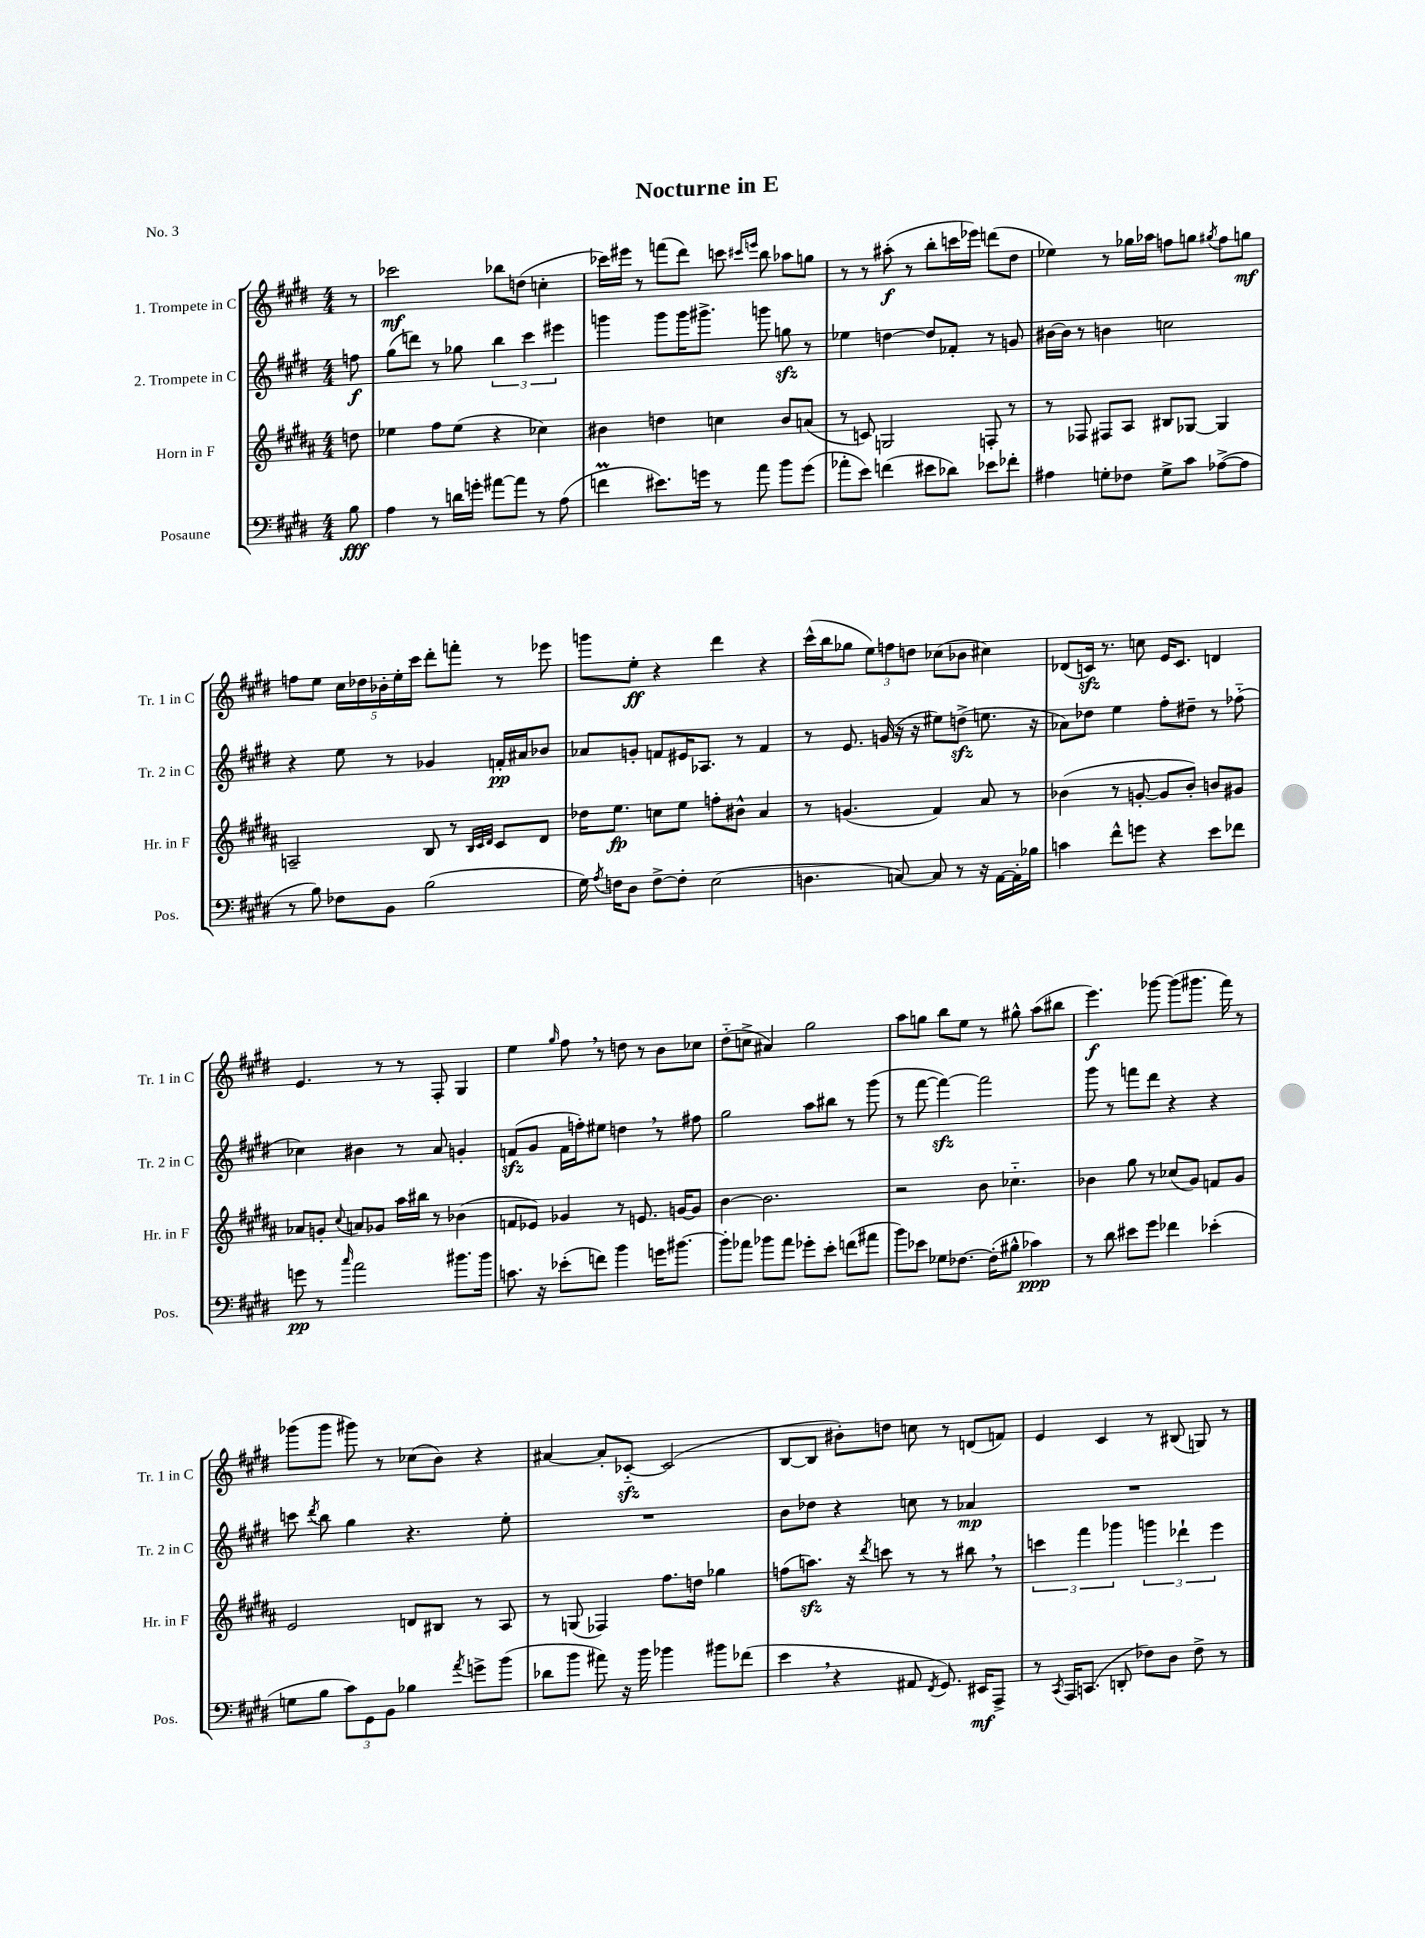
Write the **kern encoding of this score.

**kern	**kern	**kern	**kern
*staff4	*staff3	*staff2	*staff1
*clefF4	*clefG2	*clefG2	*clefG2
*k[f#c#g#d#]	*k[f#c#g#d#a#]	*k[f#c#g#d#]	*k[f#c#g#d#]
*M4/4	*M4/4	*M4/4	*M4/4
8B	8dd	8ff	8r
=	=	=	=
4A	4ee-	(8gg#	2ccc-
.	.	8ddd)	.
8r	8ff#	8r	.
16d	(8ee-	8gg-	.
16g'	.	.	.
[8a#	4r	6bb	8bb-
8a#]	.	.	(8dd
.	.	6ccc#	.
8r	4cc-)	.	4cc'
.	.	6eee#	.
(8A	.	.	.
=	=	=	=
4f	4b#	4ggg	16ccc-)
.	.	.	16eee#
.	.	.	8r
8.e#)	4dd	8ggg	(8fff
.	.	16ggg	8ddd#)
16g	.	8.ggg#^	.
8r	4cc	.	8ccc
.	.	.	16qqccc#
.	.	.	16qqeee
8a	.	8ggg	8bb
8b	8b#	8gg	8aa-
(8g	(8a	8r	8gg
=	=	=	=
8a-'	8r	4ee-	8r
8e)	8c)	.	8r
(4f	2G	[4dd	(8aa#'
.	.	.	8r
8e#	.	8dd]	8bb'
8d-)	.	8f-'	16ccc
.	.	.	16eee-)
8e-	8F'	8r	(8ddd
8f-'	8r	8g	8dd#
=	=	=	=
4A#	8r	[16b#	4ee-)
.	.	16b#]	.
.	8F-	8r	.
8G'	8F#	4b	8r
8F-	8A#	.	16gg-
.	.	.	16aa-
8G^	8B#	2cc	8ff
8c#	[8G-	.	8gg
.	.	.	8qgg#
([8A-^	4G-]	.	8ff
8A-]	.	.	8gg
=	=	=	=
8r	2A~	4r	8ff
8B)	.	.	8ee
8F-	.	8ee	20cc#
.	.	.	20dd-
.	.	.	20b-'
8BB	.	8r	.
.	.	.	20ee'
.	.	.	20ccc#
(2B	8B	4g-	8ddd#'
.	8r	.	8fff'
.	32qqB	.	.
.	32qqc#	.	.
.	32qqd#	.	.
.	8c#	16f'	8r
.	.	16a#	.
.	8d#	8b-	8eee-
=	=	=	=
16G#)	16dd-	8a-	8ggg
8qA	.	.	.
16F	8.ee	.	.
8D#	.	8g'	8ee'
[8F^	8cc	8f	4r
8F']	8ee	16e#	.
.	.	8.A-	.
(2E	8ff'	.	4ddd#
.	8b#^^	8r	.
.	4a#	4f	4r
=	=	=	=
4.D	8r	8r	(16ccc#^^
.	.	.	16bb
.	(4.g	8.e	8gg-
.	.	.	12ee)
.	.	(16g	.
.	.	.	12ff
[8C)	.	16r	.
.	.	.	12dd
.	.	16r	.
8C]	4f#)	8ee#)	(8cc-
8r	.	(8dd^	8b-
16r	8a#	8.ee	4cc#)
[16AA	.	.	.
16AA']	8r	.	.
16B-	.	16r	.
=	=	=	=
4c	(4b-	8a-)	(8d-
.	.	8dd-	16c)
.	.	.	8.r
8f#^^	8r	4ee	.
8g	[8g'	.	8cc
4r	8g]	8ff#'	16e
.	.	.	8.c
.	8b-')	8dd#~	.
8e	8b	8r	4d
8f-	8g#	(8ff-'~	.
=	=	=	=
8g	8a-	4cc-)	4.e
8r	8g'	.	.
16qqcc#	8qqcc#	.	.
2a	8a	4b#	.
.	8g-	.	8r
.	16aa#	8r	8r
.	16bb#	.	.
.	8r	8a	8F#'
8.b#	(4b-	4g'	4G#
16b#	.	.	.
=	=	=	=
8.c	8f	(8f	4ee
.	8e-)	8g#	.
16r	.	.	.
.	.	.	16qqgg#
(8e-'	4g-	16f	8ff#
.	.	16ff')	.
8f)	.	8ee#	8r
4b	8r	4dd	8dd
.	8.e	.	8r
16g	.	8r	8b
[8.b#	[16g	.	.
.	8g]	8ff#	8cc-
=	=	=	=
8b#']	[4b	2gg#	(8dd#'~
8a-	.	.	8cc^
8b-	2.b]	.	4a#)
8a-	.	.	.
8g-'	.	8aa	2gg#
8e'	.	8bb#	.
(8f	.	8r	.
8a#	.	(8ggg#	.
=	=	=	=
8b)	2r	8r	8aa
8e-	.	[8fff#	8gg
8G-	.	4fff#_)	8bb
[8.F-	.	.	8ee
.	8b	2fff#]	8r
(16F-']	.	.	.
8B#^^	4.cc-'~	.	8gg#^^
4c-)	.	.	(8aa
.	.	.	8bb#
=	=	=	=
8r	4b-	8ggg#	4.eee)
8d#	.	8r	.
8e#	8gg#	8fff	.
8g#	8r	8ddd#	[8ggg-
4f-	(8cc-	4r	(8ggg-]
.	8g#)	.	8.ggg#
(4e-'	8f	4r	.
.	.	.	16fff#)
.	8g#	.	8r
=	=	=	=
8G	2e	8ccc	(8ggg-
.	.	8qddd#	.
8B	.	8bb	8ggg-
12c#)	.	4gg#	8ggg#)
12GG#	.	.	.
.	.	.	8r
12BB	.	.	.
4B-	8d	4.r	(8cc-
.	8B#	.	8b)
8qa	.	.	.
8g^	8r	.	4r
(8b	8A#	8ee'	.
=	=	=	=
8d-	8r	1r	[4a#
8b	(8G	.	.
8a#)	4F-)	.	8a#']
16r	.	.	[8c-'~
16b	.	.	.
4b-	8.ff#	.	(2c-]
.	16dd	.	.
8b#	4gg-	.	.
(8f-	.	.	.
=	=	=	=
4e	(8ff	8b	[8B
.	8.aa)	8dd-	8B]
4r	.	4r	8b#')
.	16r	.	.
.	8qddd#	.	.
.	8ccc	.	8dd
8AA#	8r	8cc	8cc
8qFF#	.	.	.
8.GG#)	8r	8r	8r
.	8bb#	4a-	(8d
16EE#	.	.	.
8AAA^	8r	.	8f)
=	=	=	=
8r	6ccc	1r	4e
8qCC#	.	.	.
16AAA	.	.	.
.	6fff#	.	.
(8.CC	.	.	.
.	.	.	4c#
.	6ggg-	.	.
8DD'	.	.	.
8F-)	6ggg	.	8r
8D#	.	.	(8B#
.	6ddd-`	.	.
8F-^	.	.	8G)
.	6eee	.	.
8r	.	.	8r
==	==	==	==
*-	*-	*-	*-
